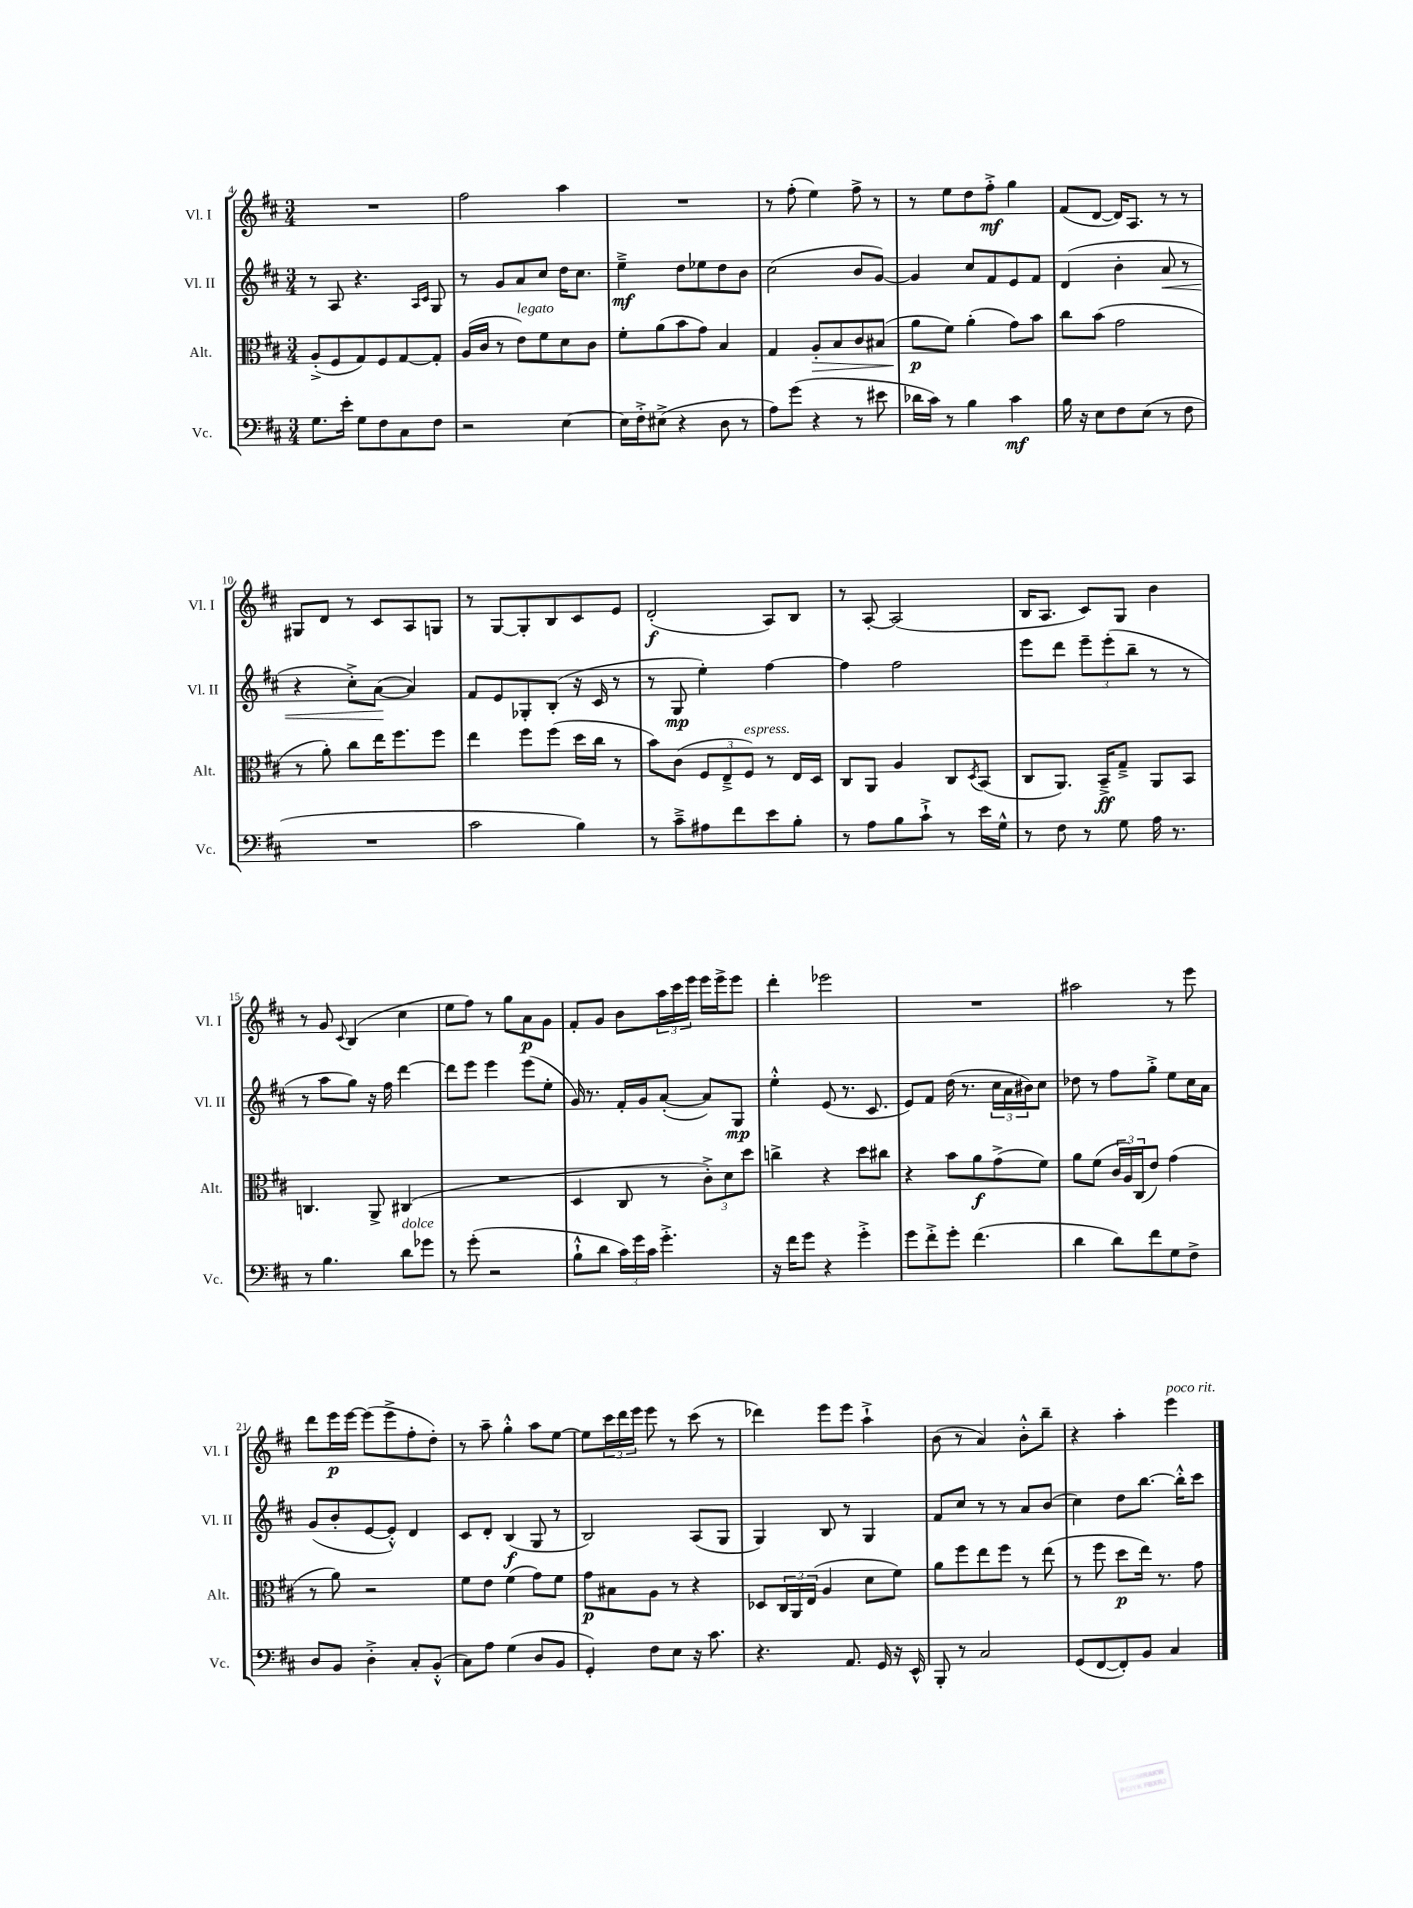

**kern	**kern	**kern	**kern
*staff4	*staff3	*staff2	*staff1
*clefF4	*clefC3	*clefG2	*clefG2
*k[f#c#]	*k[f#c#]	*k[f#c#]	*k[f#c#]
*M3/4	*M3/4	*M3/4	*M3/4
8.G\L	(8A'^/L	8r	2.r
.	8F#/	8A/	.
16e'\Jk	.	.	.
8G\L	8G/)	4.r	.
8F#\	8F#/	.	.
8C#\	[8G/	.	.
.	.	16qqA/LL	.
.	.	16qqc#/JJ	.
8F#\J	8G'/]J	8G/	.
=	=	=	=
2r	(16A/LL	8r	2ff#\
.	16c#/JJ	.	.
.	8r	8g/L	.
.	8e\L)	8a/	.
.	8f#\	8cc#/J	.
[4E\	8d\	16dd\LK	4aa\
.	.	8.cc#\J	.
.	8c#\J	.	.
=	=	=	=
16E\]LL	8f#'\L	4ee~^\	2.r
16F#'^\J	.	.	.
(8E#^\J	(8a\	.	.
4r	8b\	8dd\L	.
.	8g\J)	8ee-\	.
8D\	4B/	8dd\	.
8r	.	8b\J	.
=	=	=	=
8A\L)	4G/	(2cc#\	8r
(8g\J	.	.	(8ff#'\
4r	8A'/L	.	4ee\)
.	8B/	.	.
8r	8c#/	8b/L	8ff#^\
8e#\	(8B#/J	[8g/J)	8r
=	=	=	=
16d-\LL	8a\L	4g/]	8r
16c#\JJ)	.	.	.
8r	8f#\J)	.	8ee\L
4B\	(4a'\	8cc#/L	8dd\
.	.	8f#/	8ff#'^\J
4c#\	8g\L)	8e/	4gg\
.	8b\J	8f#/J	.
=	=	=	=
16B\	8cc#\L	(4d/	(8f#/L
16r	.	.	.
8E\L	(8b\J	.	[8d/J
8F#\	2g\	4b'\	16d/]LK)
.	.	.	8.A/J
(8E\J	.	.	.
8r	.	8a/	8r
8F#\	.	8r	8r
=	=	=	=
2.r	8r	4r	8G#/L
.	8a'\)	.	8d/J
.	8cc#\L	8cc#'^\L)	8r
.	16ee\K	([8a\J	8c#/L
.	8.ff#\	.	.
.	.	4a/])	8A/
.	8ff#\J	.	8G/J
=	=	=	=
2c#\	4ee\	8f#/L	8r
.	.	8e/	[8G/L
.	8ff#\L	8G-'/	8G'/]
.	(8ff#\J	(8B'/J	8B/
4B\)	16dd\LL	16r	8c#/
.	16cc#\JJ	16c#/	.
.	8r	8r	8e/J
=	=	=	=
8r	8b\L)	8r	(2d'/
8c#~^\L	(8c#\J	8G/	.
8A#\	12F#/L	4ee'\)	.
.	12E~^/	.	.
8f#\	.	.	.
.	12F#/J)	.	.
8e\	8r	[4ff#\	8A/L)
8B'\J	16E/LL	.	8B/J
.	16D/JJ	.	.
=	=	=	=
8r	8C#/L	4ff#\]	8r
8A\L	8AA/J	.	[8A'/
8B\	4A/	2ff#\	(2A/]
8c#`^\J	.	.	.
8r	8C#/L	.	.
.	8qD/	.	.
16e\LL	(8BB/J	.	.
16G^^\JJ	.	.	.
=	=	=	=
8r	8C#/L	8eee\L	16B/LK
.	.	.	8.A/J
8F#\	8.AA/J)	8ddd\J	.
8r	.	12eee~\L	8c#/L)
.	16BB~^/LK	.	.
.	.	(12eee'\	.
8G\	8G~^/J	.	8G/J
.	.	12bb~\J	.
16A\	8AA/L	8r	4b\
8.r	.	.	.
.	8BB/J	8r	.
=	=	=	=
8r	4.C/	8r	8r
4.B\	.	8aa\L	8g/
.	.	.	8qqc#/
.	.	8gg\J)	(4B/
.	8AA^/	16r	.
.	.	16ff#\	.
8d\L	(4C#/	[4ddd\	4cc#\
8g-\J	.	.	.
=	=	=	=
8r	2.r	8ddd\]L	8ee\L
(8g'\	.	8eee\J	8ff#\J)
2r	.	4eee\	8r
.	.	.	8gg\L
.	.	(8eee\L	8a\
.	.	8ee'\J	8g\J
=	=	=	=
8B`^^\L	4D/	16g/)	8f#'/L
.	.	8.r	.
8d\J	.	.	8g/J
24c#\LL)	8C#/	16f#'/LL	8b\L
24g\	.	.	.
.	.	16g/J	.
24c#\JJ	.	.	.
4.g'^\	8r	([8a'/J	24aa\L
.	.	.	24ccc#\
.	.	.	24eee\JJ
.	12c#'^\L)	8a/]L)	16eee\LL
.	.	.	16eee^\J
.	12d\	.	.
.	.	8G/J	8eee\J
.	12dd\J	.	.
=	=	=	=
16r	4cc^\	4ee'^^\	4ddd'\
16f#\LK	.	.	.
8g\J	.	.	.
4r	4r	(8e/	2eee-\
.	.	8.r	.
4g'^\	8dd\L	.	.
.	.	8.c#/	.
.	8cc#\J	.	.
=	=	=	=
8g\L	4r	8e/L)	2.r
8f#'^\	.	8f#/J	.
8g'\J	8b\L	(16dd\	.
.	.	8.r	.
(4.f#\	8a\	.	.
.	(8g^\	24cc#\LL	.
.	.	24a\	.
.	.	24b#\J)	.
.	8f#\J)	8cc#\J	.
=	=	=	=
4d\	8a\L	8dd-\	2aa#\
.	(8f#\J	8r	.
8d\L)	24c#/LL	8ff#\L	.
.	24A/)	.	.
.	(24C#/J	.	.
8f#\	8e/J)	8gg'^\J	.
8G\	(4g\	8ee\L	8r
8F#^\J	.	16cc#\L	8eee\
.	.	16a\JJ	.
=	=	=	=
8D/L	8r	(8g/L	8ddd\L
8BB/J	8a\)	8b'/	16eee\L
.	.	.	[16eee\JJ
4D'^\	2r	[8e/	(8eee\]L
.	.	8e'^^/]J)	8eee^\
8C#'/L	.	4d/	8ff#'\
(8BB'^^/J	.	.	8dd'\J)
=	=	=	=
8C#\L)	8f#\L	8c#/L	8r
8A\J	8e\J	8d'/J	8aa~\
(4G\	(4f#\	(4B/	4gg'^^\
8D/L	8g\L)	8G/	8aa\L
8BB/J	8f#\J	8r	[8ee\J
=	=	=	=
4GG'/)	8g\L	2B/)	8ee\]L
.	8B#\	.	24ccc#\L
.	.	.	24ddd\
.	.	.	24eee\JJ
8F#\L	8A\J	.	8eee\
8E\J	8r	.	8r
16r	4r	(8A/L	(8ccc#\
8.c#\	.	.	.
.	.	8G/J	8r
=	=	=	=
4.r	8D-/L	4G/)	4ddd-\)
.	24C#/L	.	.
.	24AA/	.	.
.	(24E/JJ	.	.
.	4A/	8B/	8eee\L
8.AA/	.	8r	8eee\J
.	8d\L	4G/	4aa`^\
16GG/	.	.	.
16r	8f#\J)	.	.
16EE^^/	.	.	.
=	=	=	=
8BBB'/	8a\L	8f#/L	(8b\
8r	8ff#\	8cc#/J	8r
2C#/	8ee\	8r	4a/)
.	8ff#\J	8r	.
.	8r	8a/L	8b'^^\L
.	(8ee\	(8b/J	8bb~\J
=	=	=	=
(8GG/L	8r	4cc#\)	4r
[8FF#/	8ff#\	.	.
8FF#'/])	8dd\L	8dd\L	4aa'\
8BB/J	16ee\Jk)	[8.bb\J	.
.	8.r	.	.
4C#/	.	.	4eee\
.	.	16bb'^^\]LK	.
.	8g\	8ccc#\J	.
==	==	==	==
*-	*-	*-	*-
